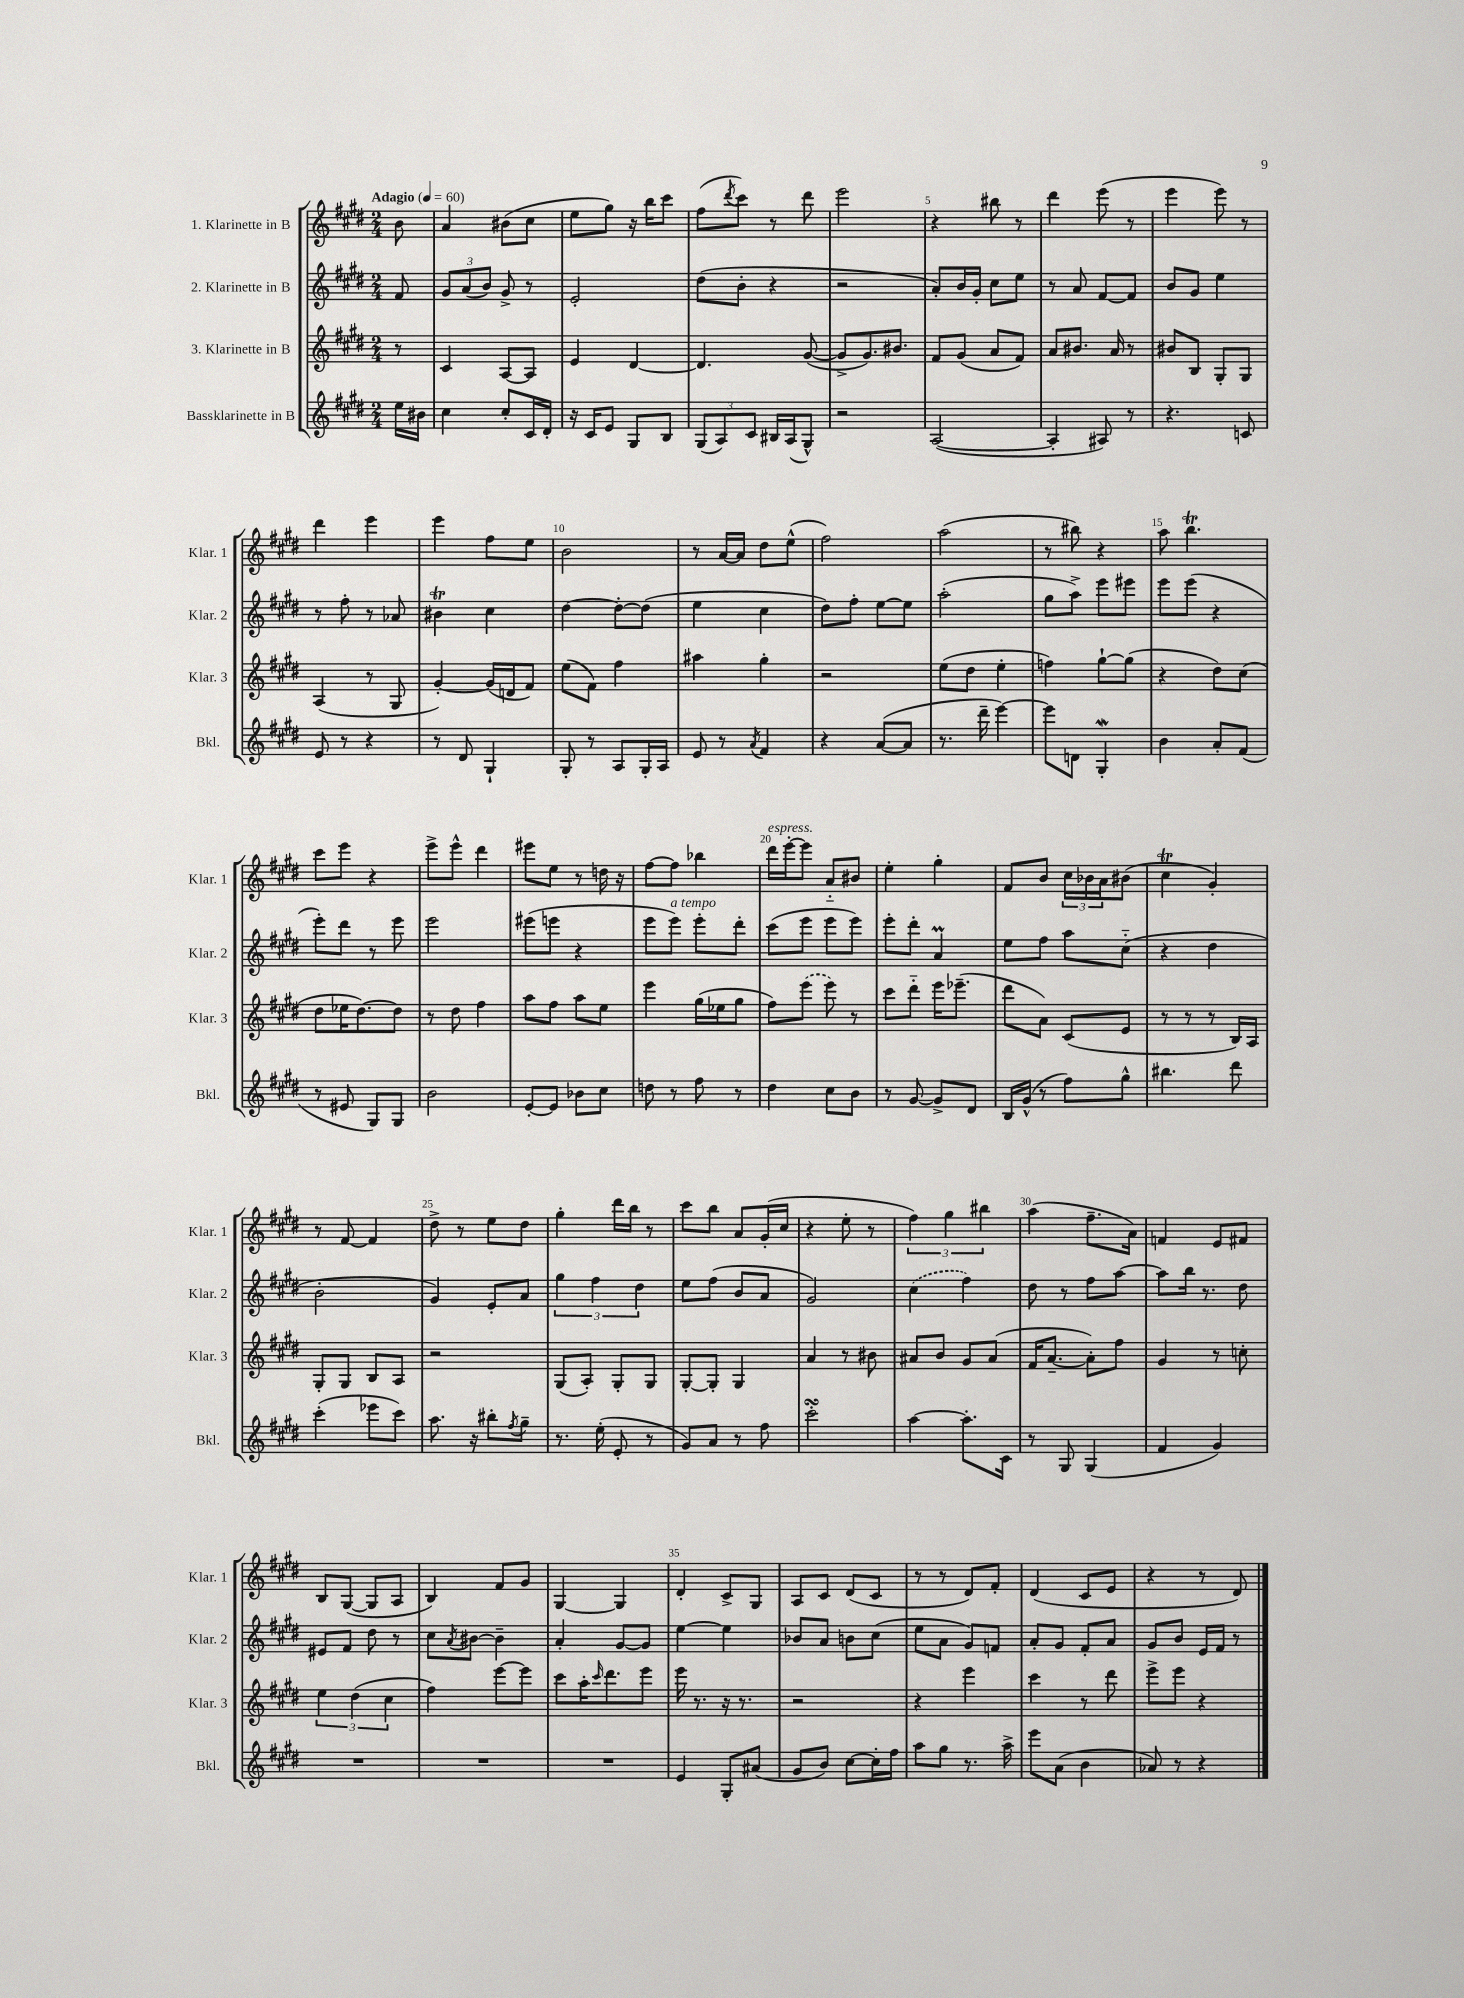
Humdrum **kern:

**kern	**kern	**kern	**kern
*staff4	*staff3	*staff2	*staff1
*clefG2	*clefG2	*clefG2	*clefG2
*k[f#c#g#d#]	*k[f#c#g#d#]	*k[f#c#g#d#]	*k[f#c#g#d#]
*M2/4	*M2/4	*M2/4	*M2/4
*MM60	*MM60	*MM60	*MM60
16ee	8r	8f#	8b
16b#	.	.	.
=	=	=	=
4cc#	4c#	12g#	4a
.	.	(12a	.
.	.	12b)	.
8cc#'	[8A	8g#^	(8b#
16c#	8A]	8r	8cc#
16d#'	.	.	.
=	=	=	=
16r	4e	2e'	8ee
16c#	.	.	.
8e	.	.	8gg#)
8G#	[4d#	.	16r
.	.	.	16bb
8B	.	.	8ccc#
=	=	=	=
(12G#	4.d#]	(8dd#	(8ff#
12A)	.	.	.
.	.	.	8qddd#
.	.	8b'	8ccc#)
12c#	.	.	.
16B#	.	4r	8r
(16A	.	.	.
8G#^^)	([8g#	.	8ddd#
=	=	=	=
2r	8g#^]	2r	2eee
.	8.g#)	.	.
.	8.b#	.	.
=	=	=	=
([2A	8f#	8a')	4r
.	(8g#	16b	.
.	.	16g#'	.
.	8a	8cc#	8bb#
.	8f#)	8ee	8r
=	=	=	=
4A']	8a	8r	4ddd#
.	8.b#	8a	.
8A#)	.	[8f#	(8eee
.	16a	.	.
8r	8r	8f#]	8r
=	=	=	=
4.r	8b#	8b	4eee
.	8B	8g#	.
.	8G#'	4ee	8eee)
8c	8G#	.	8r
=	=	=	=
8e	(4A	8r	4ddd#
8r	.	8ff#'	.
4r	8r	8r	4eee
.	8G#	8a-	.
=	=	=	=
8r	[4g#')	4b#	4eee
8d#	.	.	.
4G#`	(16g#]	4cc#	8ff#
.	16d	.	.
.	8f#)	.	8ee
=	=	=	=
8G#'	(8ee	[4dd#	2b
8r	8f#)	.	.
8A	4ff#	8dd#'_	.
16G#'	.	(8dd#]	.
16A	.	.	.
=	=	=	=
8e	4aa#	4ee	8r
8r	.	.	[16a
.	.	.	16a]
8qa	.	.	.
4f#	4gg#'	4cc#	8dd#
.	.	.	(8ee^^
=	=	=	=
4r	2r	8dd#)	2ff#)
.	.	8ff#'	.
([8a	.	[8ee	.
8a]	.	8ee]	.
=	=	=	=
8.r	(8ee	(2aa'	(2aa
.	8dd#	.	.
16ddd#~	.	.	.
[4eee)	4ee'	.	.
=	=	=	=
8eee]	4ff)	8gg#	8r
8d	.	8aa^)	8bb#)
4G#'	[8gg#`	8eee	4r
.	(8gg#]	8eee#	.
=	=	=	=
4b	4r	8eee	8aa
.	.	(8eee	4.bb
8a'	8dd#)	4r	.
(8f#	(8cc#	.	.
=	=	=	=
8r	8dd#	8eee')	8ccc#
8e#	16ee-	8ddd#	8eee
.	[8.dd#)	.	.
8G#)	.	8r	4r
8G#	8dd#]	8eee	.
=	=	=	=
2b	8r	2eee	8eee^
.	8dd#	.	8eee^^
.	4ff#	.	4ddd#
=	=	=	=
[8e'	8aa	(8eee#	8eee#
8e]	8ff#	8eee	8ee
8b-	8aa	4r	8r
8cc#	8ee	.	16dd
.	.	.	16r
=	=	=	=
8dd	4eee	8eee	[8ff#
8r	.	8eee)	8ff#]
8ff#	(16gg#	8eee'	4bb-
.	16ee-	.	.
8r	8gg#	8ddd#'	.
=	=	=	=
4dd#	8ff#)	(8ccc#	16ddd#
.	.	.	[16eee'
.	(8eee	8eee	8eee]
8cc#	8eee)	8eee	8a'~
8b	8r	8eee)	8b#
=	=	=	=
8r	8ccc#	8eee'	4ee'
[8g#	8ddd#'~	8ddd#'	.
8g#^]	16eee	4a	4gg#'
.	(8.eee-~	.	.
8d#	.	.	.
=	=	=	=
16B	8ddd#	8ee	8f#
(16g#^^	.	.	.
8r	8a)	8ff#	8b
8ff#)	(8c#	8aa	24cc#
.	.	.	24b-
.	.	.	24a
8gg#^^	8e	(8cc#'~	(8b#
=	=	=	=
4.bb#	8r	4r	4cc#
.	8r	.	.
.	8r	4dd#	4g#')
8ddd#	16B)	.	.
.	16A	.	.
=	=	=	=
(4ccc#'	8G#'	2b'	8r
.	8G#	.	[8f#
8eee-	8B	.	4f#]
8ccc#)	8A	.	.
=	=	=	=
8.aa	2r	4g#)	8dd#^
.	.	.	8r
16r	.	.	.
8bb#'	.	8e'	8ee
8qff#	.	.	.
8gg#~	.	8a	8dd#
=	=	=	=
8.r	(8G#	6gg#	4gg#'
.	8A')	.	.
.	.	6ff#	.
(16ee'	.	.	.
8e'	8G#'	.	16ddd#
.	.	.	16bb
.	.	6dd#	.
8r	8G#	.	8r
=	=	=	=
8g#)	[8G#'	8ee	8ccc#
8a	8G#']	(8ff#	8bb
8r	4G#	8b	8a
8ff#	.	8a	(16g#'
.	.	.	16cc#
=	=	=	=
2ccc#'	4a	2g#)	4r
.	8r	.	8ee'
.	8b#	.	8r
=	=	=	=
[4aa	8a#	(4cc#	6ff#)
.	8b	.	.
.	.	.	6gg#
8.aa']	8g#	4ff#)	.
.	.	.	6bb#
.	(8a#	.	.
16c#	.	.	.
=	=	=	=
8r	16f#	8dd#	(4aa
.	[8.a~	.	.
8G#	.	8r	.
(4G#	8a'])	8ff#	8.ff#~
.	8ff#	[8aa	.
.	.	.	16a)
=	=	=	=
4f#	4g#	8aa]	4f
.	.	16bb	.
.	.	8.r	.
4g#)	8r	.	8e
.	8cc'	8dd#	8f#
=	=	=	=
2r	6ee	8e#	8B
.	.	8f#	([8G#
.	(6dd#	.	.
.	.	8dd#	8G#]
.	6cc#	.	.
.	.	8r	8A
=	=	=	=
2r	4ff#)	8cc#	4B)
.	.	8qa	.
.	.	[8b#	.
.	[8eee	4b#~]	8f#
.	8eee]	.	8g#
=	=	=	=
2r	8ccc#	4a'	[4G#
.	16aa'	.	.
.	16qqccc#	.	.
.	8.ddd#	.	.
.	.	[8g#	4G#]
.	8eee	8g#]	.
=	=	=	=
4e	16eee	[4ee	4d#'
.	8.r	.	.
8G#'	16r	4ee]	8c#^
.	8.r	.	.
(8a#	.	.	8G#
=	=	=	=
8g#	2r	8b-	8A
8b)	.	8a	8c#
[8cc#	.	8b	(8d#
16cc#']	.	(8cc#	8c#
16ff#	.	.	.
=	=	=	=
8aa	4r	8ee	8r
8gg#	.	8a	8r
8.r	4eee	8g#)	8d#)
.	.	8f	8f#'
16aa^	.	.	.
=	=	=	=
8eee	4ccc#	8a'	(4d#
(8a	.	8g#	.
4b	8r	8f#'	8c#
.	8ddd#	8a	8e
=	=	=	=
8a-)	8eee^	8g#	4r
8r	8eee	8b	.
4r	4r	16e	8r
.	.	16f#	.
.	.	8r	8d#)
==	==	==	==
*-	*-	*-	*-
